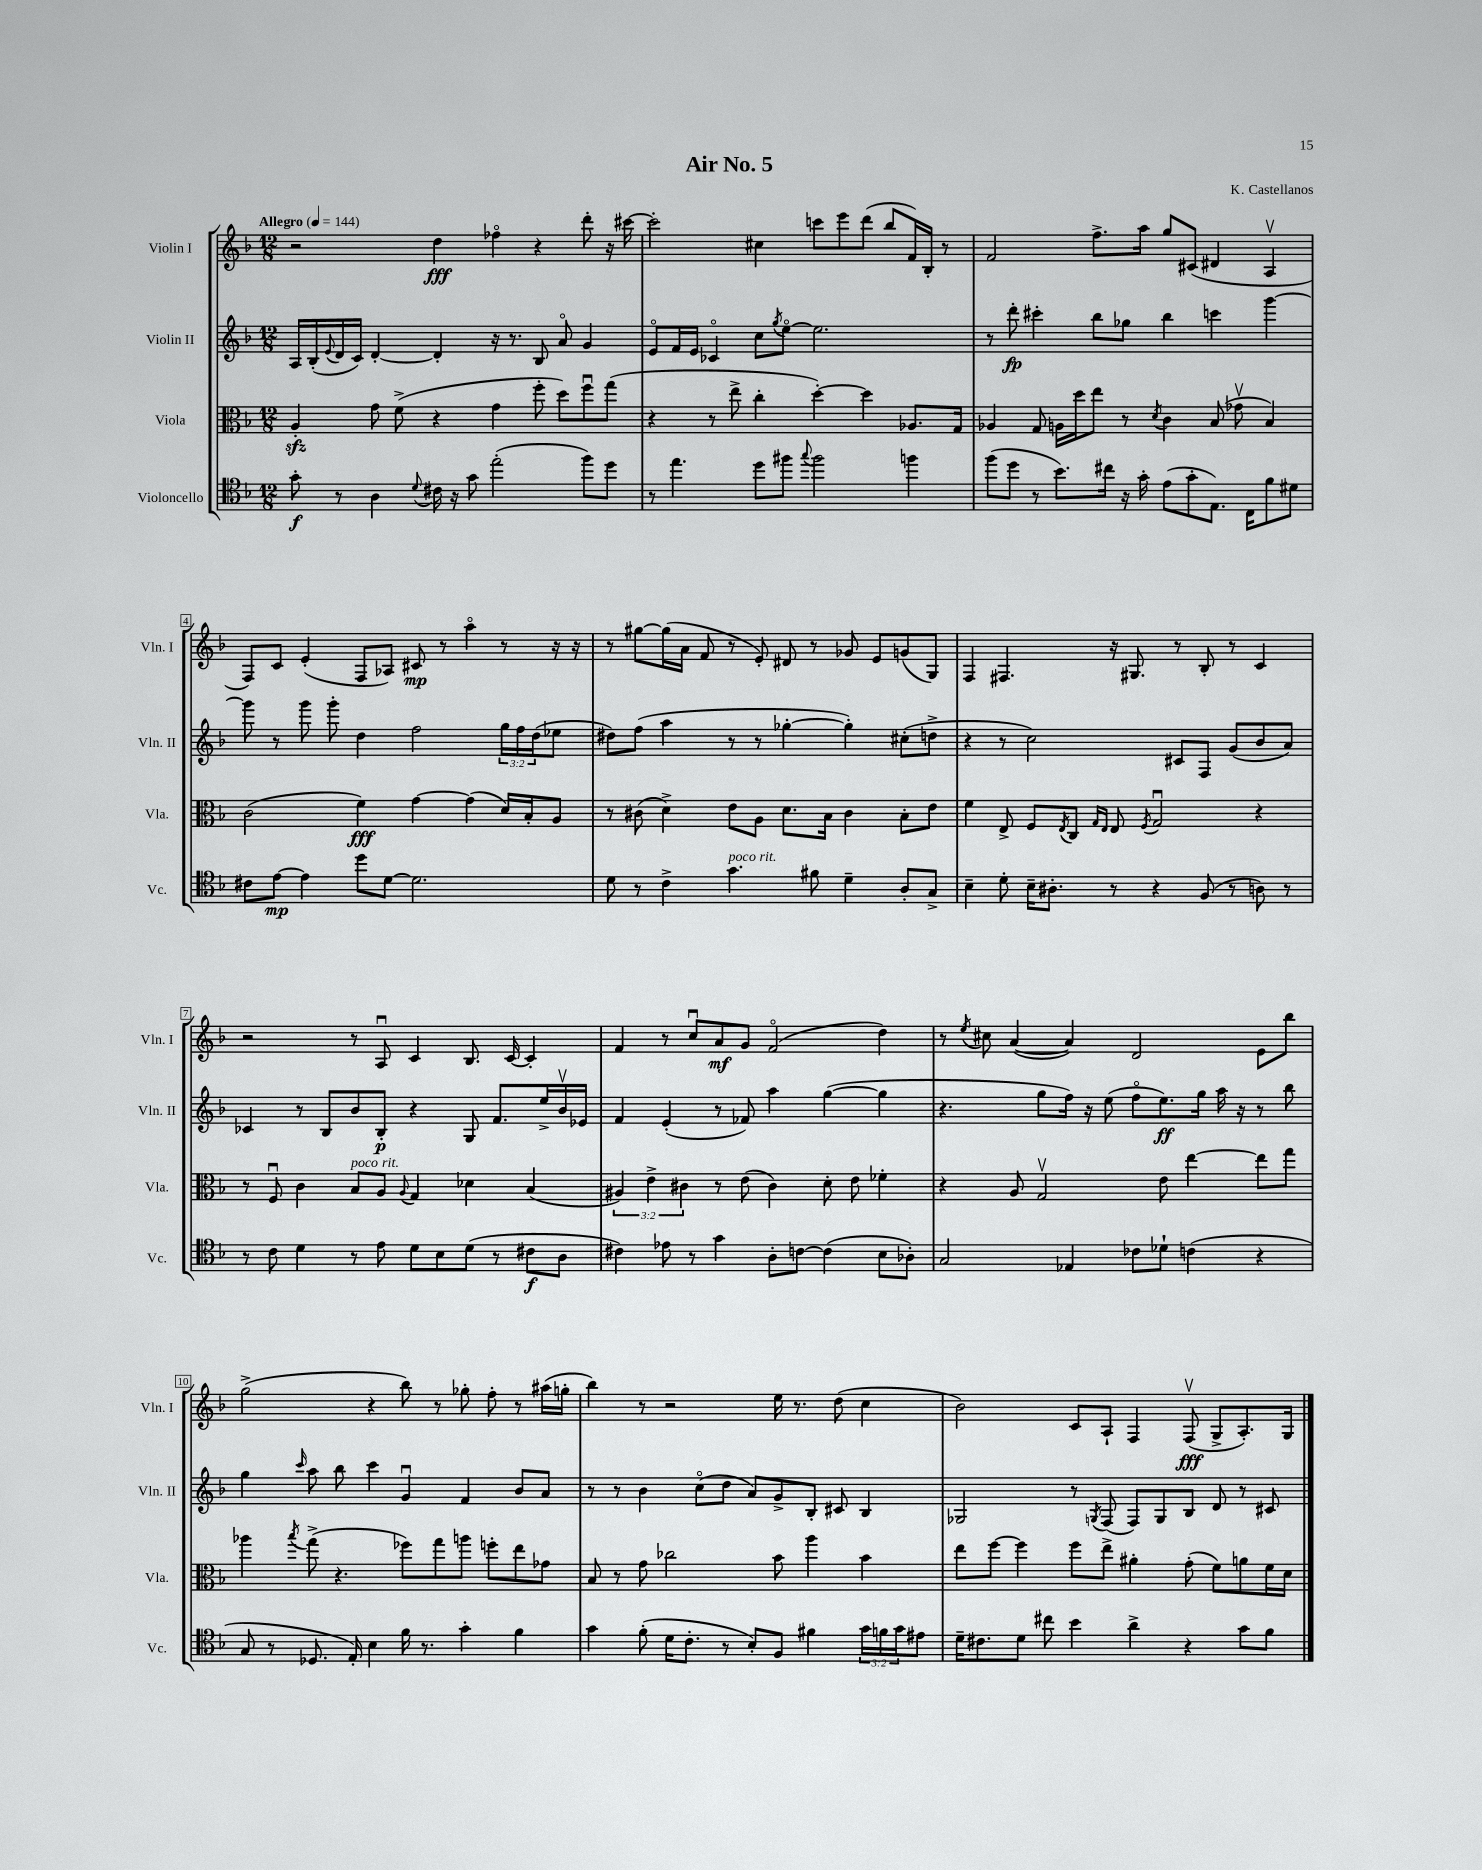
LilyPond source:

\header { title = "Air No. 5" composer = "K. Castellanos" }
<<
\new StaffGroup <<
\new Staff = "s0" \with { instrumentName = "Violin I" shortInstrumentName = "Vln. I" } {
    \clef treble \key f \major \numericTimeSignature \time 12/8 \tempo "Allegro" 4 = 144
    r2 d''4\fff fes''4\flageolet r4 d'''8-. r16 cis'''16~ |
    cis'''2-. cis''4 c'''8 e'''8 d'''8( bes''8 f'16) bes16-. r8 |
    f'2 f''8.-> a''16 g''8 cis'8( dis'4 a4\upbow |
    f8) c'8 e'4-.( f8 aes8) cis'8\mp r8 a''4\flageolet r8 r16 r16 |
    r8 gis''8~ gis''16( a'16 f'8 r8 e'8-.) dis'8 r8 ges'8 e'8 g'8( g8) |
    f4 fis4. r16 gis8. r8 bes8-. r8 c'4 |
    r2 r8 a8\downbow c'4 bes8. c'16~ c'4-. |
    f'4 r8 c''8\downbow a'8\mf g'8 f'2\flageolet( d''4) |
    r8 \acciaccatura { e''8 } cis''8 a'4~( a'4) d'2 e'8 bes''8 |
    g''2->( r4 bes''8) r8 ges''8-. f''8-. r8 ais''16( g''16-. |
    bes''4) r8 r2 e''16 r8. d''8( c''4 |
    bes'2) c'8 a8-! f4 f8\upbow\fff( g8-> a8.-.) g16 \bar "|." |
}
\new Staff = "s1" \with { instrumentName = "Violin II" shortInstrumentName = "Vln. II" } {
    \clef treble \key f \major \numericTimeSignature \time 12/8 \override Staff.TupletNumber.text = #tuplet-number::calc-fraction-text
    a16 bes16-.( \appoggiatura { e'8 } d'16 c'16) d'4~-. d'4-. r16 r8. bes8 a'8\flageolet g'4 |
    e'8\flageolet f'16 e'16 ces'4\flageolet c''8 \acciaccatura { g''8 } e''8~\flageolet e''2. |
    r8 d'''8-.\fp cis'''4-. bes''8 ges''8 bes''4 c'''4 g'''4~ |
    g'''8 r8 g'''8 g'''8-. d''4 f''2 \tuplet 3/2 { g''16 f''16 d''16( } ees''8 |
    dis''8) f''8( a''4 r8 r8 ges''4~-. ges''4-.) cis''8-.( d''8-> |
    r4 r8 c''2) cis'8 f8 g'8( bes'8 a'8) |
    ces'4 r8 bes8 bes'8 bes8-.\p r4 g8 f'8. e''16-> bes'16\upbow ees'16 |
    f'4 e'4-.( r8 fes'8) a''4 g''4~( g''4 |
    r4. g''8 f''16) r16 e''8( f''8\flageolet e''8.\ff) g''16 a''16 r16 r8 bes''8 |
    g''4 \grace { c'''16 } a''8 bes''8 c'''4 g'4\downbow f'4 bes'8 a'8 |
    r8 r8 bes'4 c''8\flageolet( d''8 a'8) g'8-> bes8-. cis'8 bes4 |
    ges2 r8 \acciaccatura { g8 } f8( f8) g8 bes8 d'8 r8 cis'8 \bar "|." |
}
\new Staff = "s2" \with { instrumentName = "Viola" shortInstrumentName = "Vla." } {
    \clef alto \key f \major \numericTimeSignature \time 12/8 \override Staff.TupletNumber.text = #tuplet-number::calc-fraction-text
    a4-.\sfz g'8 f'8->( r4 g'4 f''8-. d''8) f''8\downbow g''8( |
    r4 r8 e''8-> c''4-. d''4~-.) d''4 aes8. g16 |
    aes4 g8 a16 d''16 e''8 r8 \acciaccatura { d'8 } c'4 bes8( ges'8\upbow bes4) |
    c'2( f'4\fff) g'4~ g'4( d'16) bes16-. a8 |
    r8 cis'8( d'4->) e'8 a8 d'8. bes16 cis'4 bes8-. e'8 |
    f'4 e8-> f8 \acciaccatura { e8 } c8 \grace { g16 e16 } e8 \acciaccatura { f8 } g2\downbow r4 |
    r8 f8\downbow c'4 bes8^\markup { \italic "poco rit." } a8 \appoggiatura { a8 } g4 des'4 bes4( |
    \tuplet 3/2 { ais4) e'4-> cis'4 } r8 e'8( cis'4) d'8-. e'8 fes'4-. |
    r4 a8 g2\upbow e'8 e''4~ e''8 g''8 |
    aes''4 \acciaccatura { bes''8 } g''8->( r4. fes''8) g''8 a''8 f''8-. e''8 ges'8 |
    bes8 r8 g'8 ces''2 bes'8 a''4 bes'4 |
    e''8 f''8~ f''4 f''8 e''8-> ais'4-. g'8-.( f'8) a'8 f'16 d'16 \bar "|." |
}
\new Staff = "s3" \with { instrumentName = "Violoncello" shortInstrumentName = "Vc." } {
    \clef tenor \key f \major \numericTimeSignature \time 12/8 \override Staff.TupletNumber.text = #tuplet-number::calc-fraction-text
    g'8-.\f r8 a4 \appoggiatura { d'8 } cis'16 r16 g'8 e''2-.( f''8) d''8 |
    r8 e''4. d''8 fis''8 \appoggiatura { g''8 } fis''2 f''4 |
    f''8( d''8 r8 bes'8.) cis''16 r16 g'16-. e'8( g'8-. e8.) c16 f'8 dis'8 |
    cis'8 e'8~\mp e'4 d''8 d'8~ d'2. |
    d'8 r8 c'4-> g'4.^\markup { \italic "poco rit." } fis'8 d'4-- a8-. g8-> |
    bes4-- d'8-. bes16-- ais8.-. r8 r4 f8( r8 a8) r8 |
    r8 c'8 d'4 r8 e'8 d'8 bes8 d'8( r8 cis'8\f a8 |
    cis'4) ees'8 r8 g'4 a8-. c'8~ c'4( bes8 aes8-.) |
    g2 ees4 ces'8 des'8-! c'4( r4 |
    g8 r8 des8. e16-.) bes4 f'16 r8. g'4-. f'4 |
    g'4 f'8-.( d'16 c'8.-. r8 bes8-.) f8 fis'4 \tuplet 3/2 { g'16 f'16 g'16 } eis'8 |
    d'16-- cis'8. d'8 cis''8 bes'4 a'4-> r4 g'8 f'8 \bar "|." |
}
>>
>>
\layout { \context { \Score \override BarNumber.stencil = #(make-stencil-boxer 0.1 0.3 ly:text-interface::print) } }
